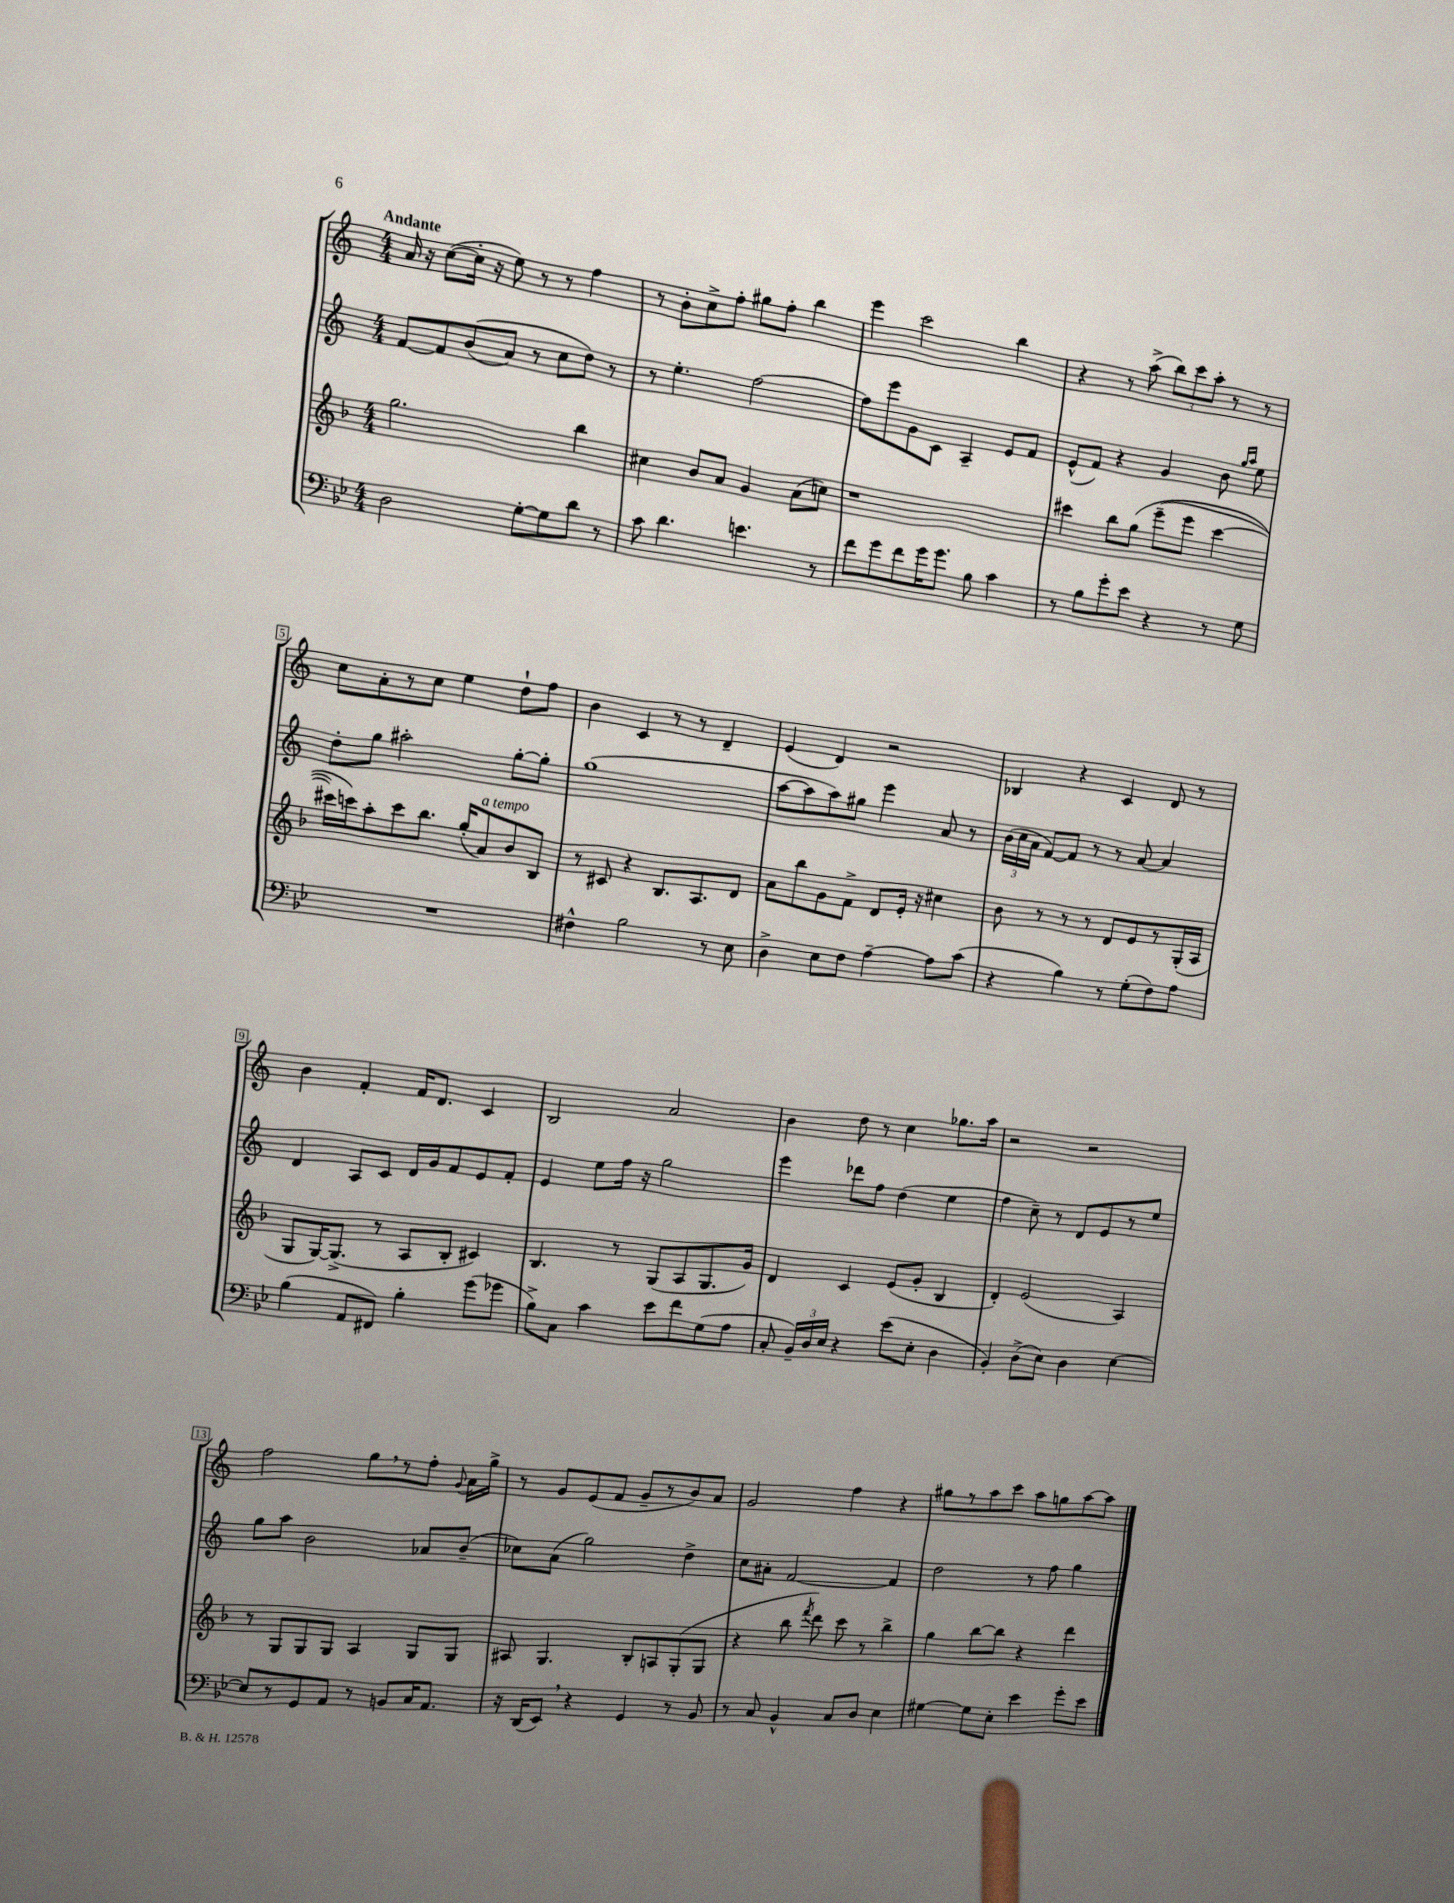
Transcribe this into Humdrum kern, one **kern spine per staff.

**kern	**kern	**kern	**kern
*part4	*part3	*part2	*part1
*staff4	*staff3	*staff2	*staff1
*clefF4	*clefG2	*clefG2	*clefG2
*k[b-e-]	*k[b-]	*k[]	*k[]
*M4/4	*M4/4	*M4/4	*M4/4
=1	=1	=1	=1
!	!	!	!LO:TX:a:B:t=Andante
2D\	2.gg\	[8f/L	16a/
.	.	.	16r
.	.	8f/]	([8cc\L
.	.	((8b/	16cc'\Jk]
.	.	.	16r
.	.	8a/J)	8ee\)
[8G'\L	.	8r	8r
8G\]	.	8cc\L	8r
8d\J	4bb-\	8dd\J)	4ff\
8r	.	8r	.
=2	=2	=2	=2
8c\	4cc#X\	8r	8r
4.d\	.	4.ee'\	8b'\L
.	8b-/L	.	8cc^\
.	8a/J	.	8ff'\J
4.en\	4g/	[2ff\	8gg#X\L
.	.	.	8ff'\J
.	(8a\L	.	4bb\
8r	8ccn\J)	.	.
=3	=3	=3	=3
8f\L	1r	8ff\L]	4eee\
8g\	.	8eee\	.
8f\	.	8g\	2ccc\
16g\K	.	8c\J	.
8.g\J	.	.	.
.	.	4A~/	.
8B-\	.	.	.
4c\	.	8e/L	4bb\
.	.	8f/J	.
=4	=4	=4	=4
8r	4ccc#X\	(8e^^/L	4r
8B-\L	.	8f/J)	.
8g'\	8bb-\L	4r	8r
8e-\J	(8gg\J	.	(8aa^\
4r	(8eee~\L	4g/	12bb\L)
.	.	.	12ccc\
.	8eee\J	.	.
.	.	.	12aa'\J
8r	[4ccc#\	8b\	8r
.	.	16qqgg/LL	.
.	.	16qqaa/JJ	.
8G\	.	8ee\	8r
!!LO:LB:g=z
=5	=5	=5	=5
1r	16ccc#X\LL])	8dd'\L	8cc\L
.	16cccn\J)	.	.
.	8aa'\	8gg\J	8a'\
.	8ccc\	2aa#X'\	8r
.	8.bb-\J	.	8cc\J
.	.	.	4ee\
.	(16gg'/KL	.	.
!	!LO:TX:a:i:t=a tempo	!	!
.	8a/)	.	.
.	8b-/	[8gg'\L	8dd`\L
.	8B-/J	8gg'\J]	8ff\J
=6	=6	=6	=6
4F#X^^\	8r	(1gg	4b\
.	8c#X/	.	.
2B-\	4r	.	4c/
.	8.B-/L	.	8r
.	.	.	8r
.	8.A/	.	.
8r	.	.	4d~/
8E-\	8d/J	.	.
=7	=7	=7	=7
4D^\	8a\L	[8aa\L	(4e/
.	8bb-\	8aa\]	.
8E-\L	8g\	8aa\)	4d/)
8F\J	8f^\J	8gg#X\J	.
[4A~\	8d/L	4eee\	2r
.	16e'/Jk	.	.
.	16r	.	.
8A\L]	4cc#X\	8a/	.
(8c\J	.	8r	.
=8	=8	=8	=8
4r	8b-\	(24b\LL	4B-X/
.	.	24cc\	.
.	.	24a\JJ	.
.	8r	[8f/L)	.
4B-\)	8r	8f/J]	4r
.	8r	8r	.
8r	8d/L	8r	4c/
(8G'\L	8e/	[8a/	.
8F\)	8r	4a/]	8d/
8A\J	(16G'/L	.	8r
.	16A/JJ	.	.
!!LO:LB:g=z
=9	=9	=9	=9
(4B-\	8G/L	4d/	4b\
.	[16G/K)	.	.
.	(8.G^/J]	.	.
8AA/L	.	8A/L	4f'/
8FF#X/J)	8r	8c/J	.
4B-'\	8A/L	16d/LL	16f/KL
.	.	16g/J	8.d/J
.	8B-'/J	8f/	.
(8g\L	4c#X/)	8e/	4c/
8g-X\J	.	8f'/J	.
=10	=10	=10	=10
8B-^\L)	4.B-/	4e/	2B/
8C\J	.	.	.
4c\	.	8ee\L	.
.	8r	16ff\Jk	.
.	.	16r	.
8e-\L	(8G/L	2gg\	2a/
8f\	8A/	.	.
(8G\	8.G/	.	.
8A\J	.	.	.
.	16g/Jk)	.	.
=11	=11	=11	=11
8C'/	4d/	4eee\	4b\
24BB-~/LL)	.	.	.
24D/	.	.	.
24E-/JJ	.	.	.
4r	4c/	8ddd-X\L	8dd\
.	.	8ff\J	8r
(8e-\L	(8e/L	(4dd\	4cc\
8E-'\J	8g'/J	.	.
4D\	4B-/	4ee\	8.gg-X\L
.	.	.	16aa\Jk
=12	=12	=12	=12
4BB-'/)	4d'/)	4ff\	2r
(8D^\L	(2e/	8cc~\)	.
8E-\J)	.	8r	.
4D\	.	8d/L	2r
.	.	8e/	.
[4E-\	4A/)	8r	.
.	.	8ee/J	.
!!LO:LB:g=z
=13	=13	=13	=13
8E-/L]	8r	8gg\L	2ff\
8r	8G/L	8aa\J	.
8GG/	8G/	2b\	.
8AA/J	8G/J	.	.
8r	4A/	.	8gg,\L
8BBn/L	.	.	8r
16C/K	8G/L	8a-X/L	8ff'\J
8.AA/J	.	.	.
.	.	.	8qqg/
.	8G/J	(8b~/J	16a\LL
.	.	.	16gg^\JJ
=14	=14	=14	=14
16r	8A#X/	8cc-X\L)	8r
(16DD/KL	.	.	.
8EE-,/J)	4.G/	(8a\J	8g/L
4r	.	2gg\)	(8e/
.	.	.	8f/J
4GG/	8B-'/L	.	8g~/L
.	8An/	.	8r
8r	(8G'/	4dd^\	8b/)
8BB-/	8G/J	.	8a/J
=15	=15	=15	=15
8r	4r	8cc\L	2g/
8C/	.	8a#X'\J	.
4BB-^^/	8bb-\	[2f/	.
.	8qfff/	.	.
.	8ddd\)	.	.
8C/L	8ccc\	.	4ff\
8D/J	8r	.	.
4E-\	4bb-^\	4f/]	4r
=16	=16	=16	=16
[4G#X\	4gg\	2dd\	8gg#X\L
.	.	.	8r
8G#\L]	[8bb-\L	.	8aa\
8E-'\J	8bb-\J]	.	8ccc\J
4e-\	4r	8r	8aa\L
.	.	8ff\	8ggn\
8g'\L	4ddd\	4gg\	[8aa\
8e-\J	.	.	8aa\J]
==	==	==	==
*-	*-	*-	*-
